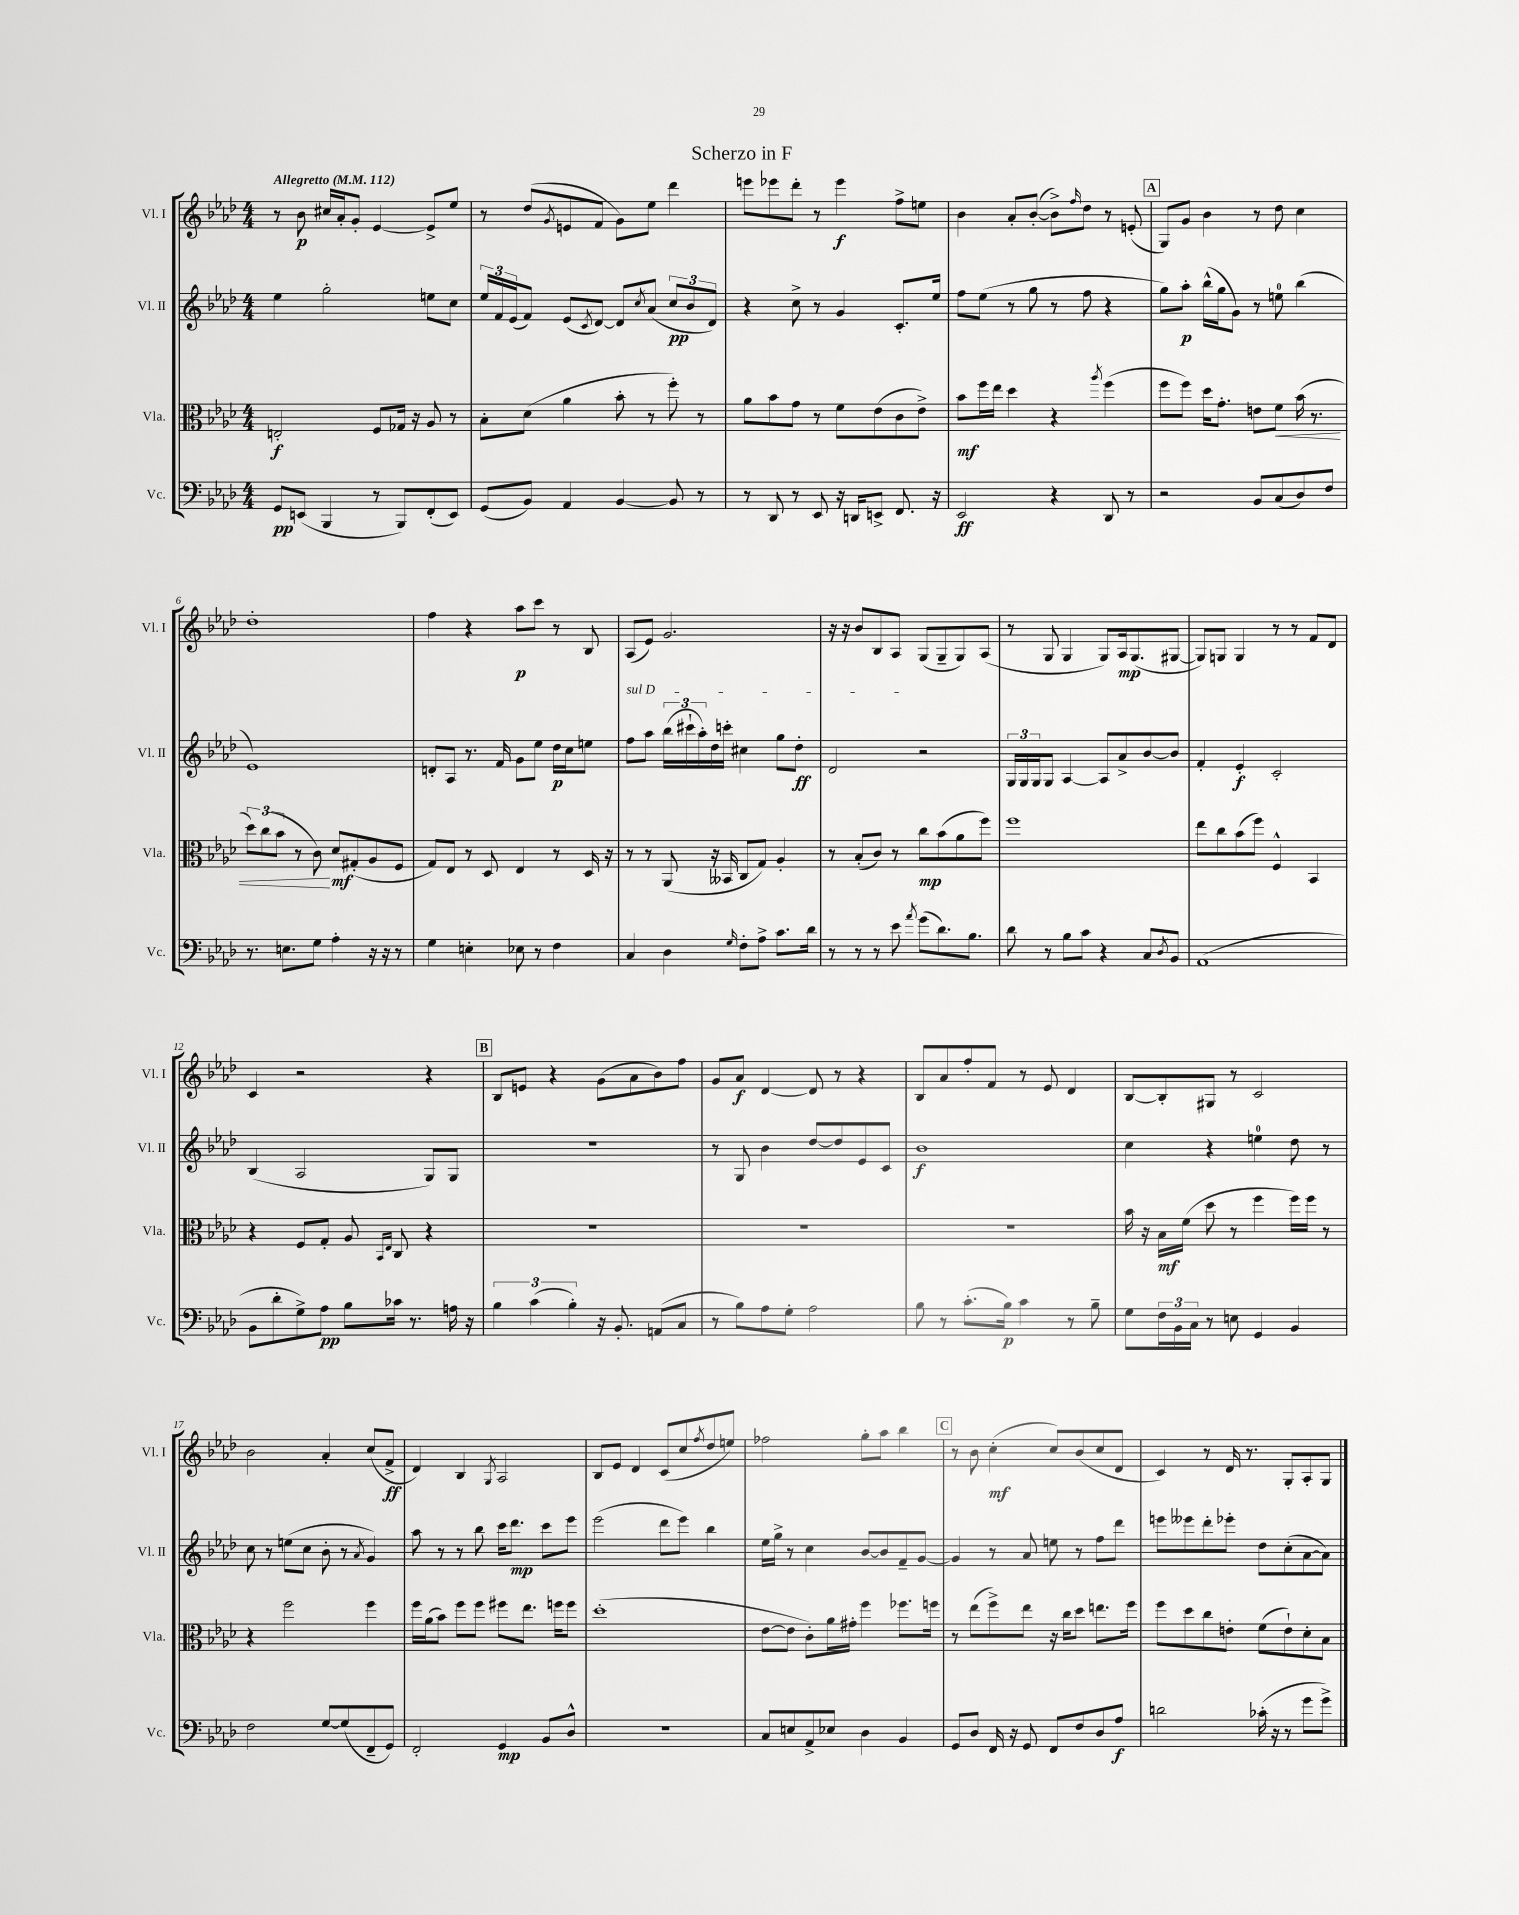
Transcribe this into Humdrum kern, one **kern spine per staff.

**kern	**dynam	**kern	**dynam	**kern	**dynam	**kern	**dynam
*part4	*part4	*part3	*part3	*part2	*part2	*part1	*part1
*staff4	*staff4	*staff3	*staff3	*staff2	*staff2	*staff1	*staff1
*I"Vc.	*	*I"Vla.	*	*I"Vl. II	*	*I"Vl. I	*
*I'Vc.	*	*I'Vla.	*	*I'Vl. II	*	*I'Vl. I	*
*clefF4	*	*clefC3	*	*clefG2	*	*clefG2	*
*k[b-e-a-d-]	*	*k[b-e-a-d-]	*	*k[b-e-a-d-]	*	*k[b-e-a-d-]	*
*M4/4	*	*M4/4	*	*M4/4	*	*M4/4	*
*MM112	*	*MM112	*	*MM112	*	*MM112	*
=1	=1	=1	=1	=1	=1	=1	=1
!	!	!	!	!	!	!LO:TX:a:B:t=Allegretto	!
8GG/L	pp	2En'/	f	4ee-\	.	8r	.
(8EEn/J	.	.	.	.	.	8b-\	p
4BBB-/	.	.	.	2gg'\	.	16cc#X/LL	.
.	.	.	.	.	.	16a-'/J	.
.	.	.	.	.	.	8g'/J	.
8r	.	8F/L	.	.	.	[4e-/	.
8BBB-/L)	.	16G-X/Jk	.	.	.	.	.
.	.	16r	.	.	.	.	.
(8FF'/	.	8A-/	.	8een\L	.	8e-^/L]	.
8EE/J)	.	8r	.	8cc\J	.	8ee-/J	.
=2	=2	=2	=2	=2	=2	=2	=2
(8GG/L	.	8B-'\L	.	24ee-/LL	.	8r	.
.	.	.	.	24f/	.	.	.
.	.	.	.	(24e-/J	.	.	.
8BB-/J)	.	(8d-\J	.	8f/J)	.	(8dd-/L	.
.	.	.	.	.	.	8qg/	.
4AA-/	.	4a-\	.	(8e-/L	.	8en/	.
.	.	.	.	8qc/	.	.	.
.	.	.	.	[8d-/J)	.	8f/J	.
[4BB-/	.	8b-'\	.	8d-/L]	.	8g\L)	.
.	.	.	.	8qcc/	.	.	.
.	.	8r	.	(8a-/J	.	8ee-\J	.
8BB-/]	.	8ff'\)	.	12cc/L	pp	4ddd-\	.
.	.	.	.	12b-/	.	.	.
8r	.	8r	.	.	.	.	.
.	.	.	.	12d-/J)	.	.	.
=3	=3	=3	=3	=3	=3	=3	=3
8r	.	8a-\L	.	4r	.	8eeen\L	.
8DD-/	.	8b-\	.	.	.	8eee-X\	.
8r	.	8g\J	.	8cc^\	.	8ddd-'\J	.
8EE-/	.	8r	.	8r	.	8r	.
16r	.	8f\L	.	4g/	.	4eee-\	f
16DDn/KL	.	.	.	.	.	.	.
8EEn^/J	.	(8e-\	.	.	.	.	.
8.FF/	.	8c\	.	8.c'/L	.	8ff^\L	.
.	.	8e-^\J)	.	.	.	8een\J	.
16r	.	.	.	16ee-/Jk	.	.	.
=4	=4	=4	=4	=4	=4	=4	=4
2EE-/	ff	8b-\L	mf	8ff\L	.	4b-\	.
.	.	16ff\L	.	(8ee-\J	.	.	.
.	.	16ee-\JJ	.	.	.	.	.
.	.	4dd-\	.	8r	.	8a-'/L	.
.	.	.	.	8gg\	.	([8b-'/J	.
4r	.	4r	.	8r	.	8b-^\L])	.
.	.	.	.	.	.	16qqff/	.
.	.	.	.	8ff\	.	8dd-\J	.
.	.	8qaa-/	.	.	.	.	.
8DD-/	.	(4ff\	.	4r	.	8r	.
8r	.	.	.	.	.	(8en'/	.
!!LO:REH:place=s1:t=A
=5	=5	=5	=5	=5	=5	=5	=5
2r	.	8ff\L	.	8gg\L)	.	8G/L)	.
.	.	8ff\J)	.	8aa-'\J	p	8g/J	.
.	.	16dd-\KL	.	(16bb-^^\LL	.	4b-\	.
.	.	8.g'\J	.	16gg\J	.	.	.
.	.	.	.	8g\J)	.	.	.
8BB-/L	.	8en\L	.	8r	.	8r	.
!	!	!	!LO:HP:b	!	!	!	!
(8C/	.	8f\J	<	8een\	.	8dd-\	.
8D-/)	.	(16b-\	.	(4bb-\	.	4cc\	.
.	.	8.r	.	.	.	.	.
8F/J	.	.	.	.	.	.	.
!!LO:LB:g=z
=6	=6	=6	=6	=6	=6	=6	=6
8.r	.	12dd-\L)	.	1e-)	.	1dd-'	.
.	.	(12cc\	.	.	.	.	.
.	.	12b-\J	.	.	.	.	.
8.En\L	.	.	.	.	.	.	.
.	.	8r	.	.	.	.	.
8G\J	.	8c\)	.	.	.	.	.
4A-'\	.	8d-/L	[ mf	.	.	.	.
.	.	(8G#X'/	.	.	.	.	.
16r	.	8A-/	.	.	.	.	.
16r	.	.	.	.	.	.	.
8r	.	8F/J	.	.	.	.	.
=7	=7	=7	=7	=7	=7	=7	=7
4G\	.	8G/L)	.	8dn'/L	.	4ff\	.
.	.	8E-/J	.	8A-/J	.	.	.
4En'\	.	8r	.	8.r	.	4r	.
.	.	8D-/	.	.	.	.	.
.	.	.	.	16f/	.	.	.
8E-X\	.	4E-/	.	8g\L	.	8aa-\L	p
8r	.	.	.	8ee-\J	.	8ccc\J	.
4F\	.	8r	.	16dd-\LL	p	8r	.
.	.	.	.	16cc\J	.	.	.
.	.	16D-/	.	8een\J	.	8B-/	.
.	.	16r	.	.	.	.	.
=8	=8	=8	=8	=8	=8	=8	=8
!	!	!	!	!LO:TX:a:i:t=sul D	!	!	!
4C/	.	8r	.	8ff\L	.	(8A-/L	.
.	.	8r	.	8aa-\J	.	8e-/J)	.
4D-\	.	(8AA-/	.	(24bb-\LL	.	2.g/	.
.	.	.	.	24ccc#X`\	.	.	.
.	.	.	.	24aa-'\)	.	.	.
.	.	16r	.	16dd-\	.	.	.
.	.	16BB--X/	.	16cccn'\JJ	.	.	.
16qqG/	.	.	.	.	.	.	.
8F'\L	.	8C/L	.	4cc#X\	.	.	.
8A-^\J	.	8G/J)	.	.	.	.	.
8.c\L	.	4A-'/	.	8gg\L	.	.	.
.	.	.	.	8dd-'\J	ff	.	.
16d-\Jk	.	.	.	.	.	.	.
=9	=9	=9	=9	=9	=9	=9	=9
8r	.	8r	.	2d-/	.	16r	.
.	.	.	.	.	.	16r	.
8r	.	(8B-'/L	.	.	.	8b-/L	.
8r	.	8c/J)	.	.	.	8B-/	.
8e-\	.	8r	.	.	.	8A-/J	.
8qa-/	.	.	.	.	.	.	.
(8g\L	.	8cc\L	mp	2r	.	(8G/L	.
8.d-\)	.	(8b-\	.	.	.	8G~/	.
.	.	8a-\	.	.	.	8G/)	.
8.B-\J	.	.	.	.	.	.	.
.	.	8ff\J)	.	.	.	(8A-/J	.
=10	=10	=10	=10	=10	=10	=10	=10
8d-\	.	1ff	.	24G/LL	.	8r	.
.	.	.	.	24G/	.	.	.
.	.	.	.	24G/J	.	.	.
8r	.	.	.	8G/J	.	8G/	.
8B-\L	.	.	.	[4A-/	.	4G/	.
8c\J	.	.	.	.	.	.	.
4r	.	.	.	8A-/L]	.	8G/L)	.
.	.	.	.	8a-^/	.	16A-/k	mp
.	.	.	.	.	.	(8.G/	.
8C/L	.	.	.	[8b-/	.	.	.
8qD-/	.	.	.	.	.	.	.
8BB-/J	.	.	.	8b-/J]	.	[8G#X/J	.
=11	=11	=11	=11	=11	=11	=11	=11
(1AA-	.	8ee-\L	.	4f'/	.	8G#/L])	.
.	.	8cc\	.	.	.	8Gn/J	.
.	.	(8b-\	.	4e-'/	f	4G/	.
.	.	8ff\J)	.	.	.	.	.
.	.	4F^^/	.	2c'/	.	8r	.
.	.	.	.	.	.	8r	.
.	.	4BB-/	.	.	.	8f/L	.
.	.	.	.	.	.	8d-/J	.
!!LO:LB:g=z
=12	=12	=12	=12	=12	=12	=12	=12
8BB-\L	.	4r	.	(4B-/	.	4c/	.
8d-'\	.	.	.	.	.	.	.
8G^\)	.	8F/L	.	2A-/	.	2r	.
8A-\J	pp	8G'/J	.	.	.	.	.
8B-\L	.	8A-/	.	.	.	.	.
.	.	16qqBB-/LL	.	.	.	.	.
.	.	16qqE-/JJ	.	.	.	.	.
16c-X\Jk	.	8C/	.	.	.	.	.
8.r	.	.	.	.	.	.	.
.	.	4r	.	8G/L)	.	4r	.
16An\	.	.	.	8G/J	.	.	.
16r	.	.	.	.	.	.	.
!!LO:REH:place=s1:t=B
=13	=13	=13	=13	=13	=13	=13	=13
6B-\	.	1r	.	1r	.	8B-/L	.
.	.	.	.	.	.	8en/J	.
(6c\	.	.	.	.	.	.	.
.	.	.	.	.	.	4r	.
6B-'\)	.	.	.	.	.	.	.
16r	.	.	.	.	.	(8g\L	.
8.BB-'/	.	.	.	.	.	.	.
.	.	.	.	.	.	8a-\	.
(8AAn/L	.	.	.	.	.	8b-\)	.
8C/J	.	.	.	.	.	8ff\J	.
=14	=14	=14	=14	=14	=14	=14	=14
8r	.	1r	.	8r	.	8g/L	.
8B-\L)	.	.	.	8G/	.	8a-/J	f
8A-\	.	.	.	4b-\	.	[4d-/	.
8G'\J	.	.	.	.	.	.	.
2A-\	.	.	.	[8dd-/L	.	8d-/]	.
.	.	.	.	8dd-/]	.	8r	.
.	.	.	.	8e-/	.	4r	.
.	.	.	.	8c/J	.	.	.
=15	=15	=15	=15	=15	=15	=15	=15
8B-\	.	1r	.	1b-	f	8B-/L	.
8r	.	.	.	.	.	8a-/	.
(8.c'\L	.	.	.	.	.	8ff'/	.
.	.	.	.	.	.	8f/J	.
16B-\Jk)	p	.	.	.	.	.	.
4c\	.	.	.	.	.	8r	.
.	.	.	.	.	.	8e-/	.
8r	.	.	.	.	.	4d-/	.
8B-~\	.	.	.	.	.	.	.
=16	=16	=16	=16	=16	=16	=16	=16
8G\L	.	16b-\	.	4cc\	.	[8B-/L	.
.	.	16r	.	.	.	.	.
24F\L	.	16B-\LL	mf	.	.	8B-'/]	.
24BB-\	.	.	.	.	.	.	.
.	.	(16f\JJ	.	.	.	.	.
24C\JJ	.	.	.	.	.	.	.
8r	.	8dd-\	.	4r	.	8G#X/J	.
8En\	.	8r	.	.	.	8r	.
4GG/	.	4ff\	.	4een\	.	2c/	.
4BB-/	.	16ff\LL)	.	8dd-\	.	.	.
.	.	16ff\JJ	.	.	.	.	.
.	.	8r	.	8r	.	.	.
!!LO:LB:g=z
=17	=17	=17	=17	=17	=17	=17	=17
2F\	.	4r	.	8cc\	.	2b-\	.
.	.	.	.	8r	.	.	.
.	.	2ff\	.	(8een\L	.	.	.
.	.	.	.	8cc\J	.	.	.
[8G/L	.	.	.	8b-'\	.	4a-'/	.
(8G/]	.	.	.	8r	.	.	.
.	.	.	.	8qa-/	.	.	.
8FF~/	.	4ff\	.	4g/)	.	(8cc/L	.
8GG/J)	.	.	.	.	.	8f^/J	ff
=18	=18	=18	=18	=18	=18	=18	=18
2FF'/	.	16ff\LL	.	8aa-\	.	4d-/)	.
.	.	(16a-\J	.	.	.	.	.
.	.	8b-\J)	.	8r	.	.	.
.	.	8ff\L	.	8r	.	4B-/	.
.	.	8ff\J	.	8bb-\	.	.	.
.	.	.	.	.	.	8qG/	.
4GG/	mp	8ff#X\L	.	16ccc\KL	.	2A-/	.
.	.	.	.	8.ddd-\J	mp	.	.
.	.	8.ee-\J	.	.	.	.	.
8BB-/L	.	.	.	8ccc\L	.	.	.
.	.	16ffn\KL	.	.	.	.	.
8D-^^/J	.	8ff\J	.	8eee-\J	.	.	.
=19	=19	=19	=19	=19	=19	=19	=19
1r	.	(1dd-'	.	(2eee-\	.	8B-/L	.
.	.	.	.	.	.	8e-/J	.
.	.	.	.	.	.	4d-/	.
.	.	.	.	8ddd-\L	.	(8c/L	.
.	.	.	.	8eee-\J)	.	8cc/	.
.	.	.	.	.	.	8qff/	.
.	.	.	.	4bb-\	.	8dd-/	.
.	.	.	.	.	.	8een/J)	.
=20	=20	=20	=20	=20	=20	=20	=20
8C/L	.	[8e-\L	.	16ee-\LL	.	2ff-X\	.
.	.	.	.	16gg^\JJ	.	.	.
8En/	.	8e-\J]	.	8r	.	.	.
8AA-^/	.	8c'\L)	.	4cc\	.	.	.
8E-X/J	.	16a-\L	.	.	.	.	.
.	.	16g#X'\JJ	.	.	.	.	.
4D-\	.	4ff\	.	[8b-/L	.	8gg'\L	.
.	.	.	.	8b-/]	.	8aa-\J	.
4BB-/	.	8.ff-X\L	.	8f~/	.	4bb-\	.
.	.	.	.	[8g/J	.	.	.
.	.	16ffn\Jk	.	.	.	.	.
!!LO:REH:place=s1:t=C
=21	=21	=21	=21	=21	=21	=21	=21
8GG/L	.	8r	.	4g/]	.	8r	.
8D-/J	.	(8ee-\L	.	.	.	8b-\	.
16FF/	.	8ff^\)	.	8r	.	(4cc'\	mf
16r	.	.	.	.	.	.	.
8GG/	.	8ee-\J	.	8a-/	.	.	.
8FF/L	.	16r	.	8een\	.	8cc/L)	.
.	.	16cc\KL	.	.	.	.	.
8F/	.	8dd-\J	.	8r	.	(8b-/	.
8D-/	.	8.een\L	.	8ff\L	.	8cc/	.
8A-/J	f	.	.	8ddd-\J	.	8d-/J	.
.	.	16ff\Jk	.	.	.	.	.
=22	=22	=22	=22	=22	=22	=22	=22
2dn\	.	8ff\L	.	8eeen\L	.	4c/)	.
.	.	8dd-\	.	8eee--X\	.	.	.
.	.	8cc\	.	8ddd-'\	.	8r	.
.	.	8en'\J	.	8eee-X'\J	.	16d-/	.
.	.	.	.	.	.	8.r	.
(16c-X'\	.	(8f\L	.	8dd-\L	.	.	.
16r	.	.	.	.	.	.	.
8r	.	8e`\)	.	(8cc'\	.	8G'/L	.
8g\L	.	8d-'\	.	[8a-\	.	8A-'/	.
8g^\J)	.	8B-\J	.	8a-\J])	.	8G/J	.
==	==	==	==	==	==	==	==
*-	*-	*-	*-	*-	*-	*-	*-
